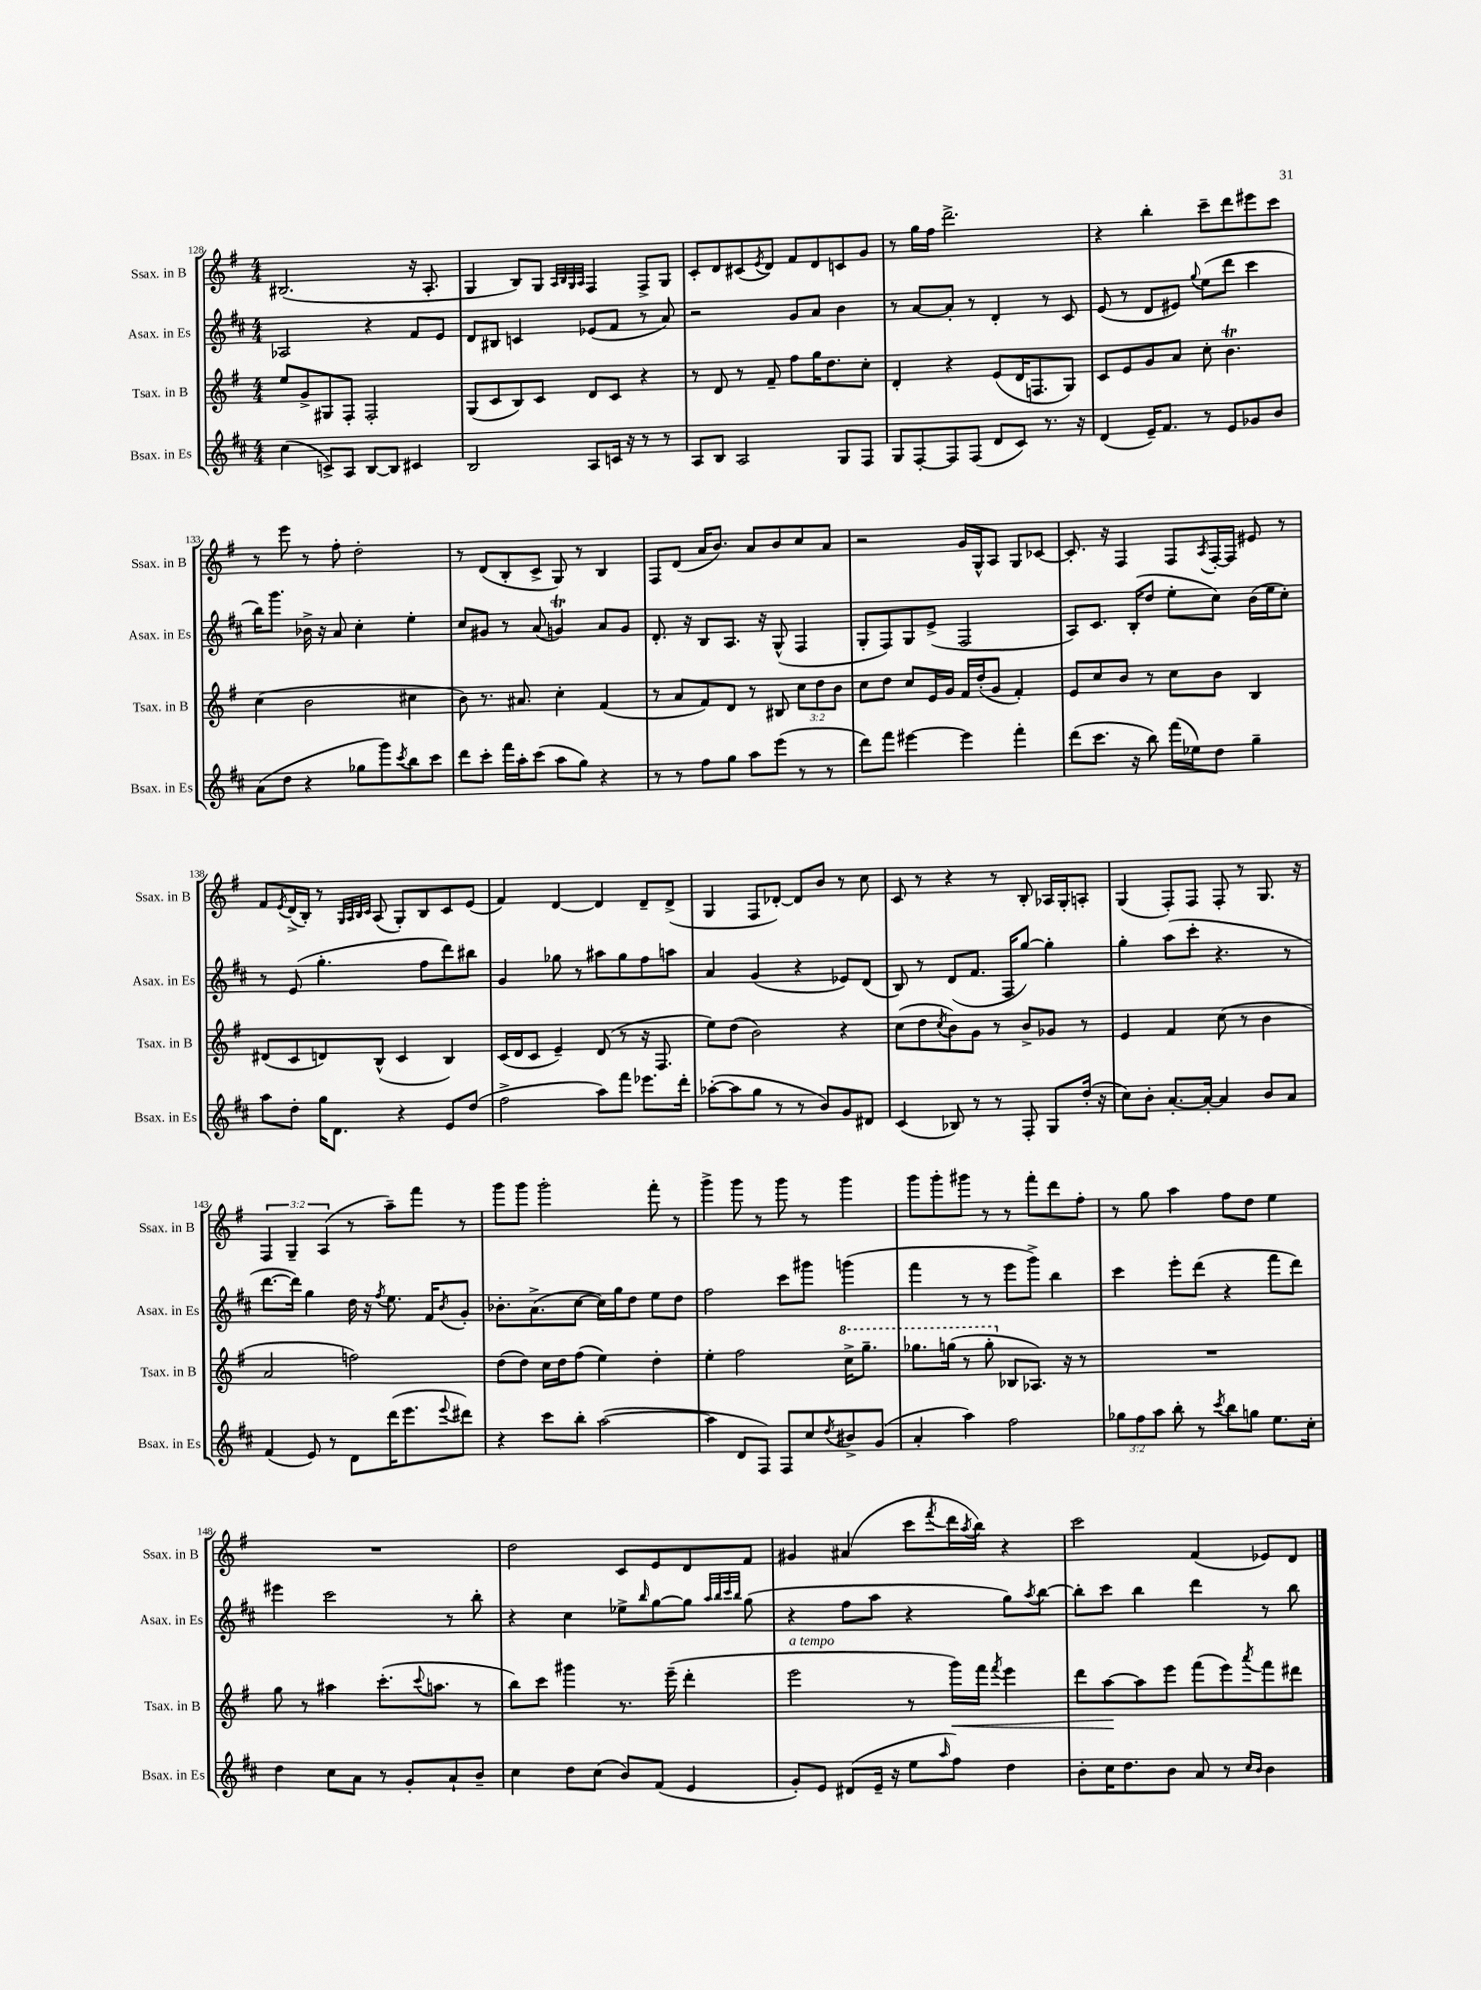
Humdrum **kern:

**kern	**kern	**kern	**kern
*staff4	*staff3	*staff2	*staff1
*clefG2	*clefG2	*clefG2	*clefG2
*k[f#c#]	*k[f#]	*k[f#c#]	*k[f#]
*M4/4	*M4/4	*M4/4	*M4/4
(4cc#	8ee	2A-	(2.B#
.	8g^	.	.
8c^)	8G#	.	.
8A	8F#'	.	.
[8B	2F#'	4r	.
8B]	.	.	.
4c#	.	8f#	16r
.	.	.	8.A'
.	.	8e	.
=	=	=	=
2B	(8G	8d	4G
.	8c	8B#	.
.	8B)	4c	8B)
.	8c	.	8G
.	.	.	32qqA
.	.	.	32qqB
.	.	.	32qqG
.	.	.	32qqA
8A	8d	(8e-	4F#
16c	8c	8f#	.
16r	.	.	.
8r	4r	8r	8F#^
8r	.	8a)	8G
=	=	=	=
8A	8r	2r	8c'
8B	8d	.	8d
2A	8r	.	(8c#
.	.	.	8qe
.	8f#~	.	8d)
.	8ff#	8g	8f#
.	16gg	8a	8d
.	8.dd	.	.
8G	.	4b	8c
8F#	8cc'	.	8g
=	=	=	=
8G	4d'	8r	8r
[8F#'	.	[8a	16gg
.	.	.	16ff#
8F#]	4r	8a']	2.ddd^
(8F#	.	8r	.
8d	(8e	4d'	.
8c#)	16d	.	.
.	8.F	.	.
8.r	.	8r	.
.	8G)	8c#	.
16r	.	.	.
=	=	=	=
(4d	8c	(8e	4r
.	8e	8r	.
16e~)	8g	8d	4bb'
8.f#	.	.	.
.	8a	8e#)	.
.	.	8qqgg	.
8r	8cc'	(8ee	8ccc~
8e	4.b	8ddd	8ddd
8g-	.	4ccc#	8eee#
8b	.	.	8ccc
=	=	=	=
(8a	(4cc	16bb)	8r
.	.	8.ggg	.
8dd	.	.	8eee
4r	2b	16b-^	8r
.	.	16r	.
.	.	8a	8ff#'
8gg-	.	4cc#'	2dd'
8ggg)	.	.	.
8qccc#	.	.	.
8bb	4cc#	4ee'	.
8ccc#	.	.	.
=	=	=	=
8ddd	8b)	8cc#	8r
8ccc#'	8.r	8g#	(8d
16fff#	.	8r	8B'
16aa'	8.a#	.	.
(8ccc#	.	(8a	8c^
8aa	4cc'	4g)	8G)
8gg)	.	.	8r
4r	(4f#	8a	4B
.	.	8g	.
=	=	=	=
8r	8r	8.d'	8F#
8r	8a	.	(8d
.	.	16r	.
8ff#	8f#)	8B	16a
.	.	.	8.b)
8gg	8d	8.A	.
8aa	8r	.	8a
.	.	16r	.
(8eee	8B#	(8G^^	8b
8r	12cc	4F#	8cc
.	12dd	.	.
8r	.	.	8a
.	12b	.	.
=	=	=	=
8ddd)	8cc	8G'	2r
8fff#	8dd	8F#)	.
[4eee#	8cc	8G	.
.	16e	(8e^	.
.	16g	.	.
4eee#]	16f#	2F#	16g
.	(16dd'	.	16G^^
.	8g	.	8A
4fff#'	4f#')	.	8G
.	.	.	[8c-
=	=	=	=
(8ddd	8e	8A)	8.c-']
8.ccc#	8cc	8.c#	.
.	.	.	16r
.	8b	.	4F#
16r	.	(16B'	.
8bb)	8r	8dd	.
(16fff#	8cc	8ee'	8F#
16ee-)	.	.	.
.	.	.	8qA
8dd	8b	8cc#)	[16F#'
.	.	.	16F#]
4gg~	4B	(16b	8e#
.	.	16ee	.
.	.	8cc#')	8r
=	=	=	=
8aa	(8d#	8r	8f#
.	.	.	8qe
8dd'	8c	(8e	(16d^
.	.	.	16B')
16gg	8d)	4.gg'	8r
8.d	.	.	.
.	.	.	32qqG
.	.	.	32qqA
.	.	.	32qqB
.	.	.	32qqc
.	(8B^^	.	(8A
4r	4c	.	8G')
.	.	8ff#	8B
8e	4B)	8ddd)	8c
(8dd	.	8bb#	(8e
=	=	=	=
2ff#^	(16c	4g	4f#)
.	16d	.	.
.	8c	.	.
.	4e~)	8gg-	[4d
.	.	8r	.
8aa)	(8d	8aa#	4d]
8fff#	8r	8gg-	.
8.eee-	16r	8ff#	8d~
.	8.F#	.	.
.	.	8aa	(8d^
16ddd'	.	.	.
=	=	=	=
([8aa-'	8ee)	4a	4G
8aa-]	(8dd	.	.
8gg	2b)	(4g	8F#
8r	.	.	[8d-')
8r	.	4r	8d-]
8b)	.	.	8b
8g	4r	8e-)	8r
8d#	.	(8d	8cc
=	=	=	=
(4c#	(8cc	8B)	8c
.	8dd	8r	8r
.	8qcc	.	.
8B-)	8b)	(8d	4r
8r	8g	8.f#	.
8r	8r	.	8r
.	.	16F#	.
8F#'	8b^	[8gg)	8B'
8G	8g-	4gg']	16A-
.	.	.	16G'
(16dd'	8r	.	8A'
16r	.	.	.
=	=	=	=
8cc#)	4e	4gg'	(4G
8b'	.	.	.
[8.a'	4f#	(8aa	8F#')
.	.	8ccc#'	8F#
16a'_	.	.	.
4a]	(8cc	4.r	8F#'
.	8r	.	8r
8b	4b	.	8.G
8a	.	8r	.
.	.	.	16r
=	=	=	=
(4f#	2a	[8.ddd	6F#
.	.	.	6G~
.	.	16ddd])	.
8e)	.	4gg	.
.	.	.	(6A
8r	.	.	.
8d	2ff)	16dd	8r
.	.	16r	.
.	.	8qff#	.
(16ddd	.	8.ee	8aa~)
8.eee	.	.	.
.	.	.	8fff#
.	.	16f#	.
8qqeee	.	8qb	.
8ddd#)	.	8g'	8r
=	=	=	=
4r	(8dd	8.b-'	8ggg
.	8dd)	.	8ggg
.	.	(8.a^	.
8ccc#	16cc	.	2ggg'
.	16dd	.	.
8bb'	(8ff#	[8cc#	.
([2aa	4ee)	16cc#])	.
.	.	16gg	.
.	.	8dd	.
.	4dd'	8ee	8fff#'
.	.	8dd	8r
=	=	=	=
4aa]	4ee'	2ff#	4ggg^
8d	2ff#	.	8ggg
8F#)	.	.	8r
8F#	.	8ccc#	8ggg
8cc#	.	8ggg#	8r
8qdd	.	.	.
8b#^	16ccc^	(4ggg	4ggg
.	8.ggg~	.	.
(8g	.	.	.
=	=	=	=
4a'	8.ggg-	4fff#	8ggg
.	.	.	8ggg'
.	(16ggg	.	.
4aa)	8r	8r	8ggg#
.	8ggg'	8r	8r
2ff#	8B-	8eee	8r
.	8.A-)	8ggg^)	8fff#'
.	.	4bb	8ddd
.	16r	.	.
.	8r	.	8ff#'
=	=	=	=
12gg-	1r	4ccc#	8r
12ff#	.	.	.
.	.	.	8gg
12aa	.	.	.
8bb'	.	8eee'	4aa
8r	.	(8ddd	.
8qccc#	.	.	.
8bb	.	4r	8ff#
8gg	.	.	8dd
8.ee	.	8fff#	4ee
.	.	8ddd)	.
16cc#'	.	.	.
=	=	=	=
4dd	8gg	4eee#	1r
.	8r	.	.
8cc#	4aa#	2ccc#	.
8a	.	.	.
8r	(8.ccc'	.	.
8g'	.	.	.
.	8qqccc	.	.
.	8.aa	.	.
8a`	.	8r	.
8b~	8r	8bb'	.
=	=	=	=
4cc#	8bb)	4r	2dd
.	8ccc	.	.
8dd	4ggg#	4cc#	.
(8cc#	.	.	.
8b)	8.r	8ee-^	8c
.	.	16qqbb	.
(8f#	.	[8gg	8e
.	(16eee~	.	.
4e	4ddd'	8gg]	8d
.	.	32qqaa	.
.	.	32qqbb	.
.	.	32qqccc#	.
.	.	32qqbb	.
.	.	(8gg	8f#
=	=	=	=
8g')	2eee	4r	4g#
8e	.	.	.
(8d#	.	8ff#	(4a#
16e~	.	8aa	.
16r	.	.	.
8ee	8r	4r	8ccc
16qqaa	.	.	8qfff#
8ff#)	16ggg)	.	16ddd
.	.	.	8qaa
.	16fff#	.	16bb)
.	8qfff#	.	.
4dd	4eee	8gg)	4r
.	.	8qaa	.
.	.	[8bb	.
=	=	=	=
8b'	8ddd	8bb']	2ccc
16cc#	[8aa	8ccc#	.
8.dd	.	.	.
.	8aa]	4bb	.
8b	8eee	.	.
8a	(8fff#	4ddd	(4f#
8r	8eee)	.	.
16qqcc#	.	.	.
16qqb	8qaaa	.	.
4b	8fff#	8r	8e-)
.	8ddd#	8bb	8d
==	==	==	==
*-	*-	*-	*-
